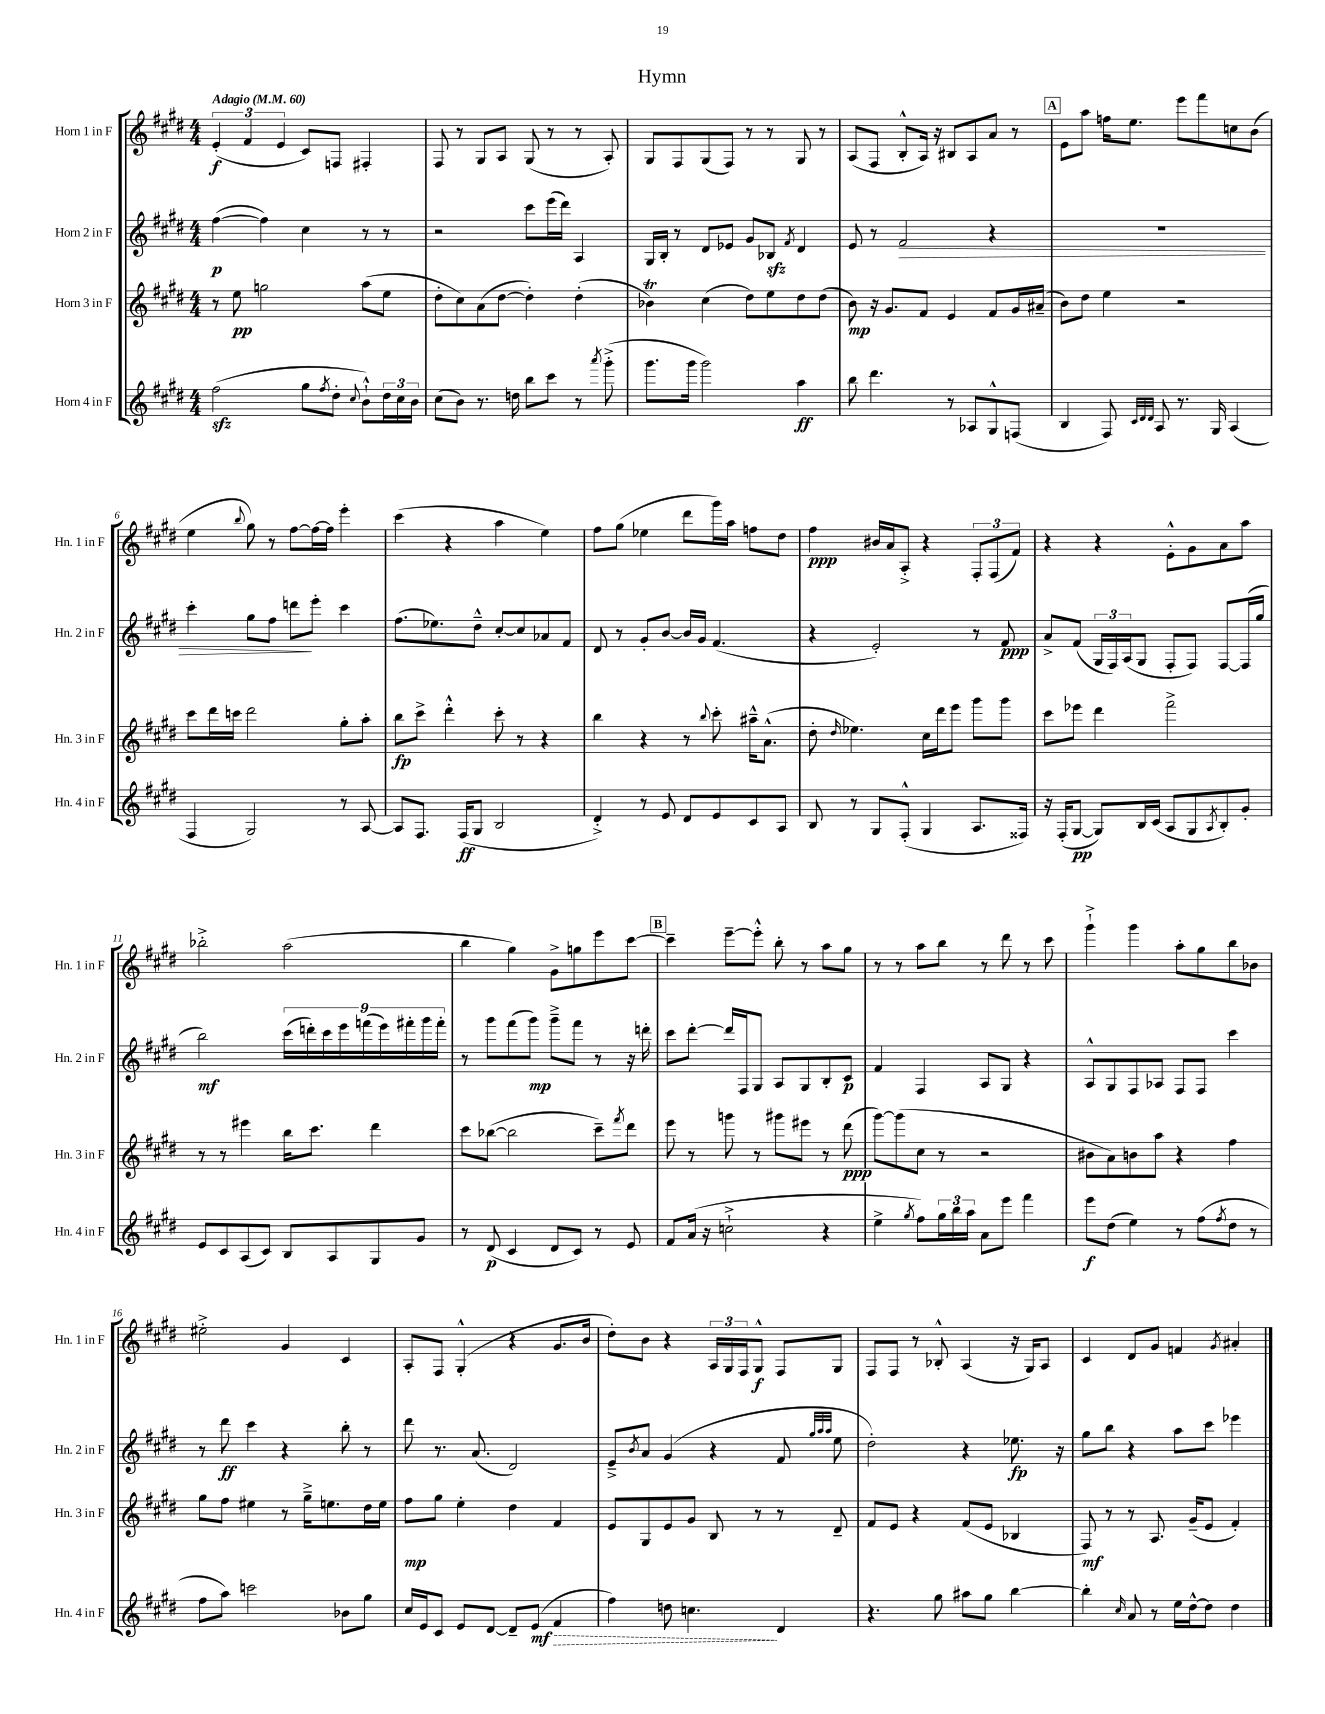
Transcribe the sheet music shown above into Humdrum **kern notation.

**kern	**kern	**kern	**kern
*staff4	*staff3	*staff2	*staff1
*clefG2	*clefG2	*clefG2	*clefG2
*k[f#c#g#d#]	*k[f#c#g#d#]	*k[f#c#g#d#]	*k[f#c#g#d#]
*M4/4	*M4/4	*M4/4	*M4/4
*MM60	*MM60	*MM60	*MM60
(2ff#\	8r	([4ff#\	(6e'/
.	8ee\	.	.
.	.	.	6f#/
.	2gg\	4ff#\])	.
.	.	.	6e/
8gg#\L	.	4cc#\	8c#/L)
8qff#/	.	.	.
8dd#'\J	.	.	8F/J
8qqcc#/	.	.	.
8b`^^\L)	(8aa\L	8r	4F#'/
24dd#\L	8ee\J	8r	.
24cc#\	.	.	.
24b\JJ	.	.	.
=	=	=	=
(8cc#\L	8dd#'\L	2r	8F#/
8b\J)	8cc#\)	.	8r
8.r	(8a\	.	8G#/L
.	[8dd#\J	.	8A/J
16dd\	.	.	.
8bb\L	4dd#'\])	8ccc#\L	(8G#/
8ccc#\J	.	(16eee\L	8r
.	.	16ddd#\JJ)	.
8r	(4dd#'\	4A/	8r
8qaaa/	.	.	.
(8ggg#'^\	.	.	8A'/)
=	=	=	=
8.ggg#\L	4b-\)	16G#/LL	8G#/L
.	.	16B'/JJ	.
.	.	8r	8F#/
16ggg#\Jk	.	.	.
2ggg#\)	(4cc#\	8d#/L	(8G#/
.	.	8e-/J	8F#/J)
.	8dd#\L)	8g#/L	8r
.	8ee\	8B-/J	8r
.	.	8qf#/	.
4aa\	8dd#\	4d#/	8G#/
.	(8dd#\J	.	8r
=	=	=	=
8bb\	8b\)	8e/	(8A/L
4.ddd#\	16r	8r	8F#/J
.	8.g#/L	.	.
.	.	2f#/	8B'^^/L
.	8f#/J	.	16A/Jk)
.	.	.	16r
8r	4e/	.	8B#/L
8A-/L	.	.	8A/
8G#^^/	8f#/L	4r	8a/J
(8F/J	16g#/L	.	8r
.	(16a#~/JJ	.	.
=	=	=	=
4B/	8b\L)	1r	8e\L
.	8dd#\J	.	8aa\J
8F#/)	4ee\	.	16ff\LK
.	.	.	8.ee\J
32qqc#/LLL	.	.	.
32qqd#/	.	.	.
32qqd#/JJJ	.	.	.
8A/	.	.	.
8.r	2r	.	8eee\L
.	.	.	8fff#\
16G#/	.	.	.
(4A/	.	.	8cc\
.	.	.	(8b\J
=	=	=	=
4F#/	8ccc#\L	4ccc#'\	4ee\
.	16ddd#\L	.	.
.	16ccc\JJ	.	.
.	.	.	8qqbb/
2G#/)	2ddd#\	8gg#\L	8gg#\)
.	.	8ff#\J	8r
.	.	8ddd\L	[8ff#\L
.	.	8eee'\J	16ff#\_L
.	.	.	16ff#\]JJ
8r	8gg#'\L	4ccc#\	4eee'\
[8A/	8aa'\J	.	.
=	=	=	=
8A/]L	8bb\L	(8.ff#\L	(4ccc#\
8.F#/J	8ccc#^\J	.	.
.	.	8.ee-\)	.
.	4ddd#'^^\	.	4r
(16F#/LK	.	.	.
8G#/J	.	8dd#~^^\J	.
2B/	8ccc#'\	[8cc#'/L	4aa\
.	8r	8cc#/]	.
.	4r	8a-/	4ee\)
.	.	8f#/J	.
=	=	=	=
4d#'^/)	4bb\	8d#/	8ff#\L
.	.	8r	(8gg#\J
8r	4r	8g#'/L	4ee-\
8e/	.	[8b/J	.
8d#/L	8r	16b/]LL	8ddd#\L
.	.	16g#/JJ	.
.	8qqbb/	.	.
8e/	8ccc#'\	(4.f#/	16ggg#\L)
.	.	.	16aa\JJ
8c#/	16aa#~^^\LK	.	8ff\L
.	(8.a^^\J	.	.
8A/J	.	.	8dd#\J
=	=	=	=
8B/	8dd#'\	4r	4ff#\
.	16qqdd#/	.	.
8r	4.ee-\)	.	.
8G#/L	.	2e'/)	16b#/LL
.	.	.	16a/J
(8F#'^^/J	.	.	8A'^/J
4G#/	16cc#\LL	.	4r
.	16ddd#\J	.	.
.	8eee\J	.	.
8.A/L	8ggg#\L	8r	12F#'/L
.	.	.	(12F#/
.	8ggg#\J	8f#/	.
.	.	.	12f#/J)
16F##/Jk)	.	.	.
=	=	=	=
16r	8ccc#\L	8a^/L	4r
(16F#'/LK	.	.	.
[8G#/J	8eee-\J	(8f#/J	.
8G#/]L)	4ddd#\	24G#/LL	4r
.	.	24F#/)	.
.	.	(24A/J	.
16B/L	.	8G#/J	.
(16c#/JJ	.	.	.
8A/L	2fff#^\	8F#'/L	8e'^^\L
8G#/	.	8F#/J)	8g#\
8qA/	.	.	.
8B'/)	.	[8F#/L	8a\
8g#'/J	.	(16F#/]L	8aa\J
.	.	16gg#/JJ	.
=	=	=	=
8e/L	8r	2bb\)	2bb-'^\
8c#/	8r	.	.
(8A/	4eee#\	.	.
8c#/J)	.	.	.
8B/L	16bb\LK	(18ccc#\LL	(2aa\
.	.	18ddd'\)	.
.	8.ccc#\J	.	.
.	.	18ccc#\	.
8A/	.	.	.
.	.	18eee\	.
.	.	(18fff\	.
8G#/	4ddd#\	.	.
.	.	18eee\)	.
.	.	18fff#'\	.
8g#/J	.	.	.
.	.	18ggg#\	.
.	.	18fff#'\JJ	.
=	=	=	=
8r	8ccc#\L	8r	4bb\
(8d#/	([8bb-\J	8ggg#\L	.
4c#/	2bb-\]	(8fff#\	4gg#\)
.	.	8ggg#\J)	.
8d#/L	.	8ggg#~^\L	8g#^\L
8c#/J)	.	8fff#\J	8gg\
8r	8ccc#~\L)	8r	8eee\
.	8qfff#/	.	.
8e/	8ddd#\J	16r	[8ccc#\J
.	.	16ddd'\	.
=	=	=	=
8f#/L	8eee\	8ccc#\L	4ccc#~\]
(16a/Jk	8r	[8ddd#'\J	.
16r	.	.	.
2cc`^\	8ggg\	16ddd#/]LL	[8eee~\L
.	.	16F#/J	.
.	8r	8G#/J	8eee'^^\]J
.	8ggg#\L	8A/L	8bb'\
.	8eee#\J	8G#/	8r
4r	8r	8B'/	8aa\L
.	(8ddd#\	8c#/J	8gg#\J
=	=	=	=
4ee^\	[8ggg#\L)	4f#/	8r
.	(8ggg#\]	.	8r
8qgg#/	.	.	.
8ff#\L)	8cc#\J	4F#/	8aa\L
24gg#\L	8r	.	8bb\J
24bb\	.	.	.
24aa\JJ	.	.	.
8a\L	2r	8A/L	8r
8eee\J	.	8G#/J	8ddd#\
4fff#\	.	4r	8r
.	.	.	8ccc#\
=	=	=	=
8eee\L	8b#\L	8A^^/L	4ggg#`^\
(8dd#\J	8a\)	8G#/	.
4ee\)	8b\	8F#/	4ggg#\
.	8aa\J	8A-/J	.
8r	4r	8F#/L	8aa'\L
(8ff#\L	.	8F#/J	8gg#\
8qff#/	.	.	.
8dd#\J	4ff#\	4ccc#\	8bb\
8r	.	.	8b-\J
=	=	=	=
8ff#\L	8gg#\L	8r	2ee#'^\
8aa\J)	8ff#\J	8ddd#\	.
2ccc\	4ee#\	4ccc#\	.
.	8r	4r	4g#/
.	16gg#~^\LK	.	.
.	8.ee\	.	.
8b-\L	.	8bb'\	4c#/
8gg#\J	16dd#\L	8r	.
.	16ee\JJ	.	.
=	=	=	=
16cc#/LL	8ff#\L	8ddd#\	8A'/L
16e/J	.	.	.
8c#/J	8gg#\J	8.r	8F#/J
8e/L	4ee'\	.	(4G#'^^/
.	.	(8.a/	.
[8d#/J	.	.	.
8d#~/]L	4dd#\	2d#/)	4r
(8e/J	.	.	.
4f#/	4f#/	.	8.g#/L
.	.	.	16b/Jk
=	=	=	=
4ff#\)	8e/L	8e~^/L	8dd#'\L)
.	.	8qb/	.
.	8G#/	8a/J	8b\J
8dd\	8e/	(4g#/	4r
4.cc\	8g#/J	.	.
.	8B/	4r	24A/LL
.	.	.	24G#/
.	.	.	24F#/J
.	8r	.	8G#^^/J
4d#/	8r	8f#/	8F#/L
.	.	32qqgg#/LLL	.
.	.	32qqaa/	.
.	.	32qqaa/JJJ	.
.	8d#~/	8ee\	8G#/J
=	=	=	=
4.r	8f#/L	2dd#'\)	8F#/L
.	8e/J	.	8F#/J
.	4r	.	8r
8gg#\	.	.	8B-'^^/
8aa#\L	(8f#/L	4r	(4A/
8gg#\J	8e/J	.	.
[4bb\	4B-/	8.ee-\	16r
.	.	.	16G#/LK)
.	.	.	8A/J
.	.	16r	.
=	=	=	=
4bb'\]	8F#/)	8gg#\L	4c#/
.	8r	8bb\J	.
16qqcc#/	.	.	.
8a/	8r	4r	8d#/L
8r	8.A/	.	8g#/J
16ee\LL	.	8aa\L	4f/
[16dd#^^\J	(16g#~/LK	.	.
8dd#\]J	8e/J	8ccc#\J	.
.	.	.	8qg#/
4dd#\	4f#'/)	4eee-\	4a#'/
==	==	==	==
*-	*-	*-	*-
